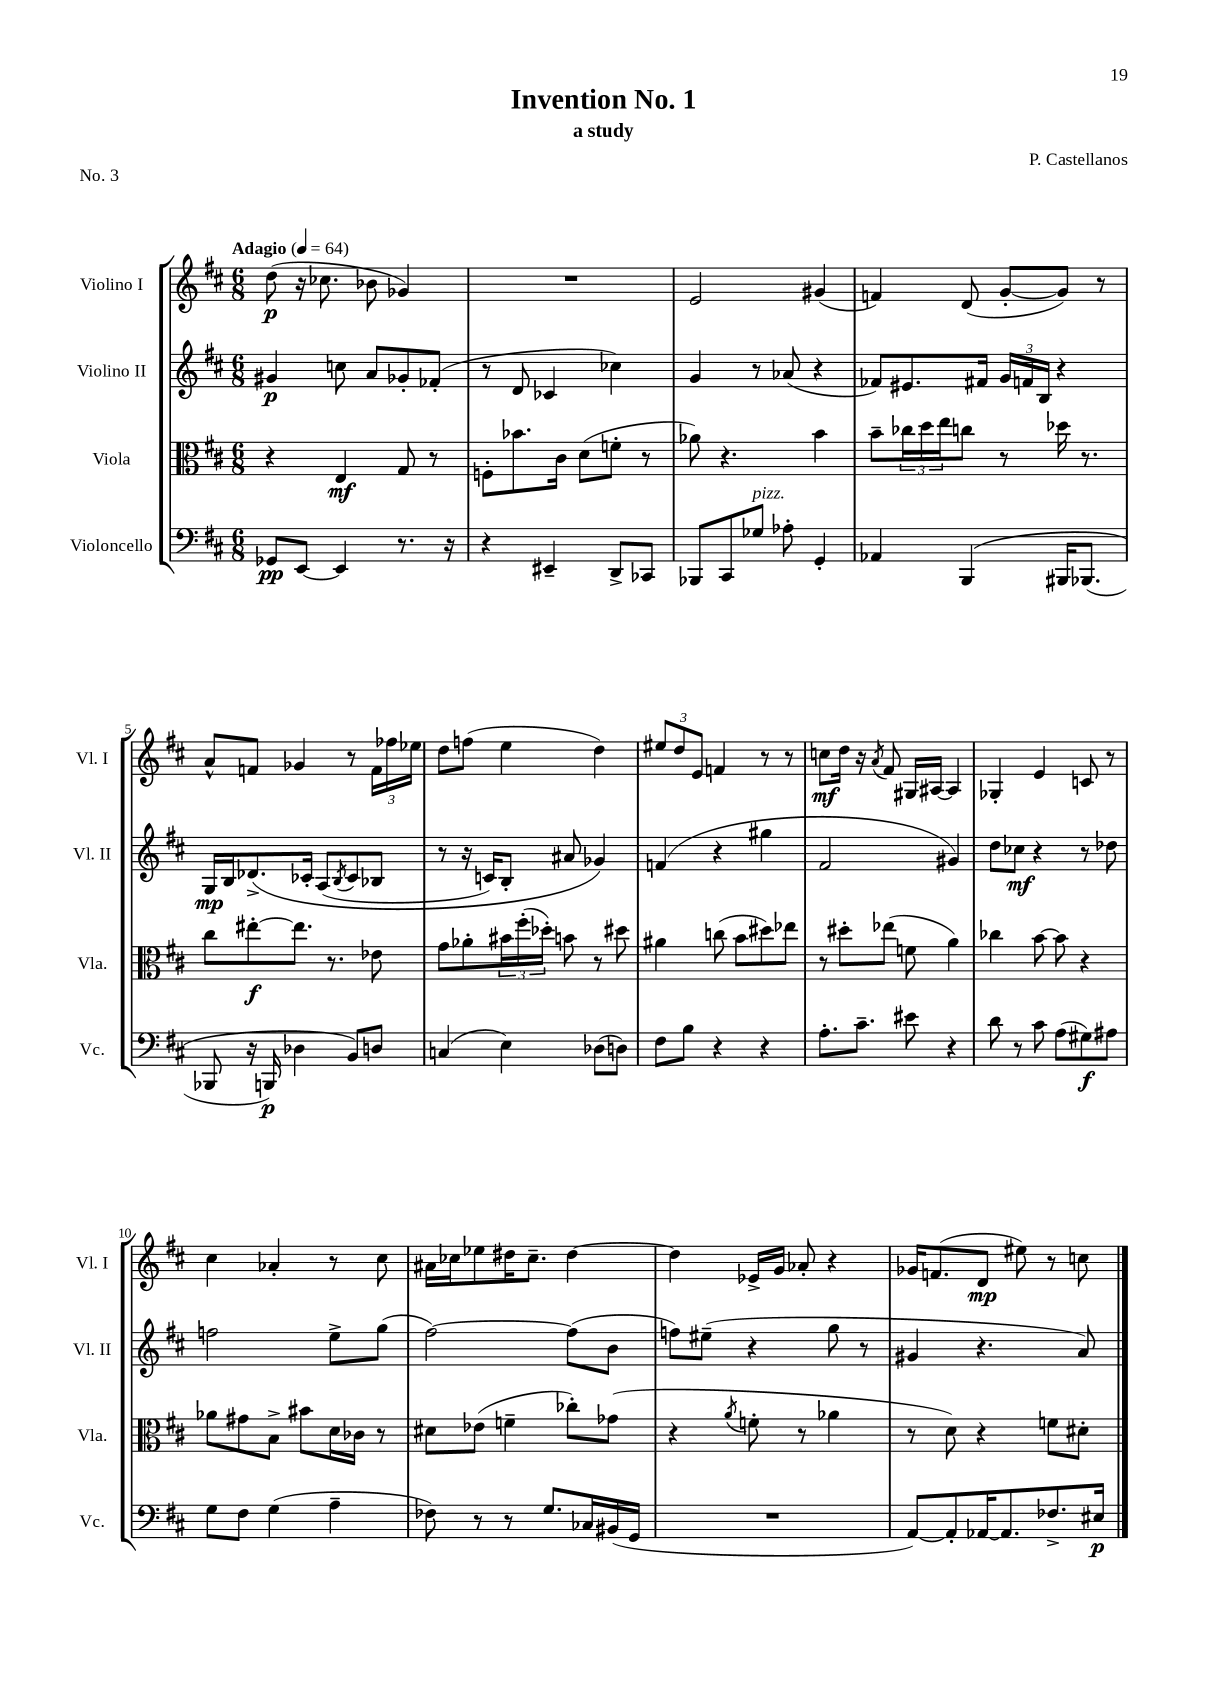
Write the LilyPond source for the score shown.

\header { title = "Invention No. 1" composer = "P. Castellanos" subtitle = "a study" piece = "No. 3" }
<<
\new StaffGroup <<
\new Staff = "s0" \with { instrumentName = "Violino I" shortInstrumentName = "Vl. I" } {
    \clef treble \key d \major \numericTimeSignature \time 6/8 \tempo "Adagio" 4 = 64
    d''8\p( r16 ces''8. bes'8 ges'4) |
    R2. |
    e'2 gis'4( |
    f'4) d'8( g'8~-. g'8) r8 |
    a'8-^ f'8 ges'4 r8 \tuplet 3/2 { f'16 fes''16 ees''16 } |
    d''8 f''8( e''4 d''4) |
    \tuplet 3/2 { eis''8 d''8 e'8 } f'4 r8 r8 |
    c''8\mf d''16 r16 \acciaccatura { a'8 } fis'8 gis16 ais16~ ais4 |
    ges4-. e'4 c'8 r8 |
    cis''4 aes'4-. r8 cis''8 |
    ais'16 ces''16 ees''8 dis''16 ces''8.-- dis''4~ |
    dis''4 ees'16-> g'16 aes'8-. r4 |
    ges'16 f'8.( d'8\mp eis''8) r8 c''8 \bar "|." |
}
\new Staff = "s1" \with { instrumentName = "Violino II" shortInstrumentName = "Vl. II" } {
    \clef treble \key d \major \numericTimeSignature \time 6/8
    gis'4\p c''8 a'8 ges'8-. fes'8-.( |
    r8 d'8 ces'4 ces''4) |
    g'4 r8 aes'8( r4 |
    fes'8) eis'8. fis'16 \tuplet 3/2 { g'16 f'16 b16 } r4 |
    g16\mp b16 des'8.->\( ces'16-. a8( \acciaccatura { b8 } ces'8 bes8 |
    r8 r16 c'16) b8-. ais'8 ges'4\) |
    f'4( r4 gis''4 |
    fis'2 gis'4) |
    d''8 ces''8\mf r4 r8 des''8 |
    f''2 e''8-> g''8( |
    fis''2~) fis''8( b'8 |
    f''8) eis''8--( r4 g''8 r8 |
    gis'4 r4. a'8) \bar "|." |
}
\new Staff = "s2" \with { instrumentName = "Viola" shortInstrumentName = "Vla." } {
    \clef alto \key d \major \numericTimeSignature \time 6/8
    r4 e4\mf g8 r8 |
    f8-. bes'8. cis'16 d'8( f'8-. r8 |
    aes'8) r4. b'4 |
    b'8-- \tuplet 3/2 { ces''16 d''16 e''16 } c''8 r8 des''16 r8. |
    cis''8 eis''8~-.\f eis''8. r8. ees'8 |
    g'8 aes'8-. \tuplet 3/2 { bis'16 fis''16-.( des''16-.) } b'8 r8 dis''8 |
    ais'4 c''8( b'8 dis''8) ees''8 |
    r8 dis''8-. ees''8( f'8 a'4) |
    ces''4 b'8~ b'8 r4 |
    aes'8 gis'8 b8-> bis'8 d'16 ces'16 r8 |
    dis'8 ees'8( f'4-- ces''8-.) ges'8( |
    r4 \acciaccatura { a'8 } f'8-. r8 aes'4 |
    r8 d'8) r4 f'8 dis'8-. \bar "|." |
}
\new Staff = "s3" \with { instrumentName = "Violoncello" shortInstrumentName = "Vc." } {
    \clef bass \key d \major \numericTimeSignature \time 6/8
    ges,8\pp e,8~ e,4 r8. r16 |
    r4 eis,4-- d,8-> ces,8 |
    bes,,8 cis,8 ges8^\markup { \italic "pizz." } aes8-. g,4-. |
    aes,4 b,,4\( bis,,16 bes,,8.( |
    bes,,8 r16 b,,16\p) des4 b,8\) d8 |
    c4( e4) des8( d8) |
    fis8 b8 r4 r4 |
    a8.-. cis'8.-- eis'8 r4 |
    d'8 r8 cis'8 a8( gis8\f) ais8 |
    g8 fis8 g4( a4-- |
    fes8) r8 r8 g8. ces16 bis,16( g,16 |
    R2. |
    a,8~) a,8-. aes,16~ aes,8. fes8.-> eis16\p \bar "|." |
}
>>
>>
